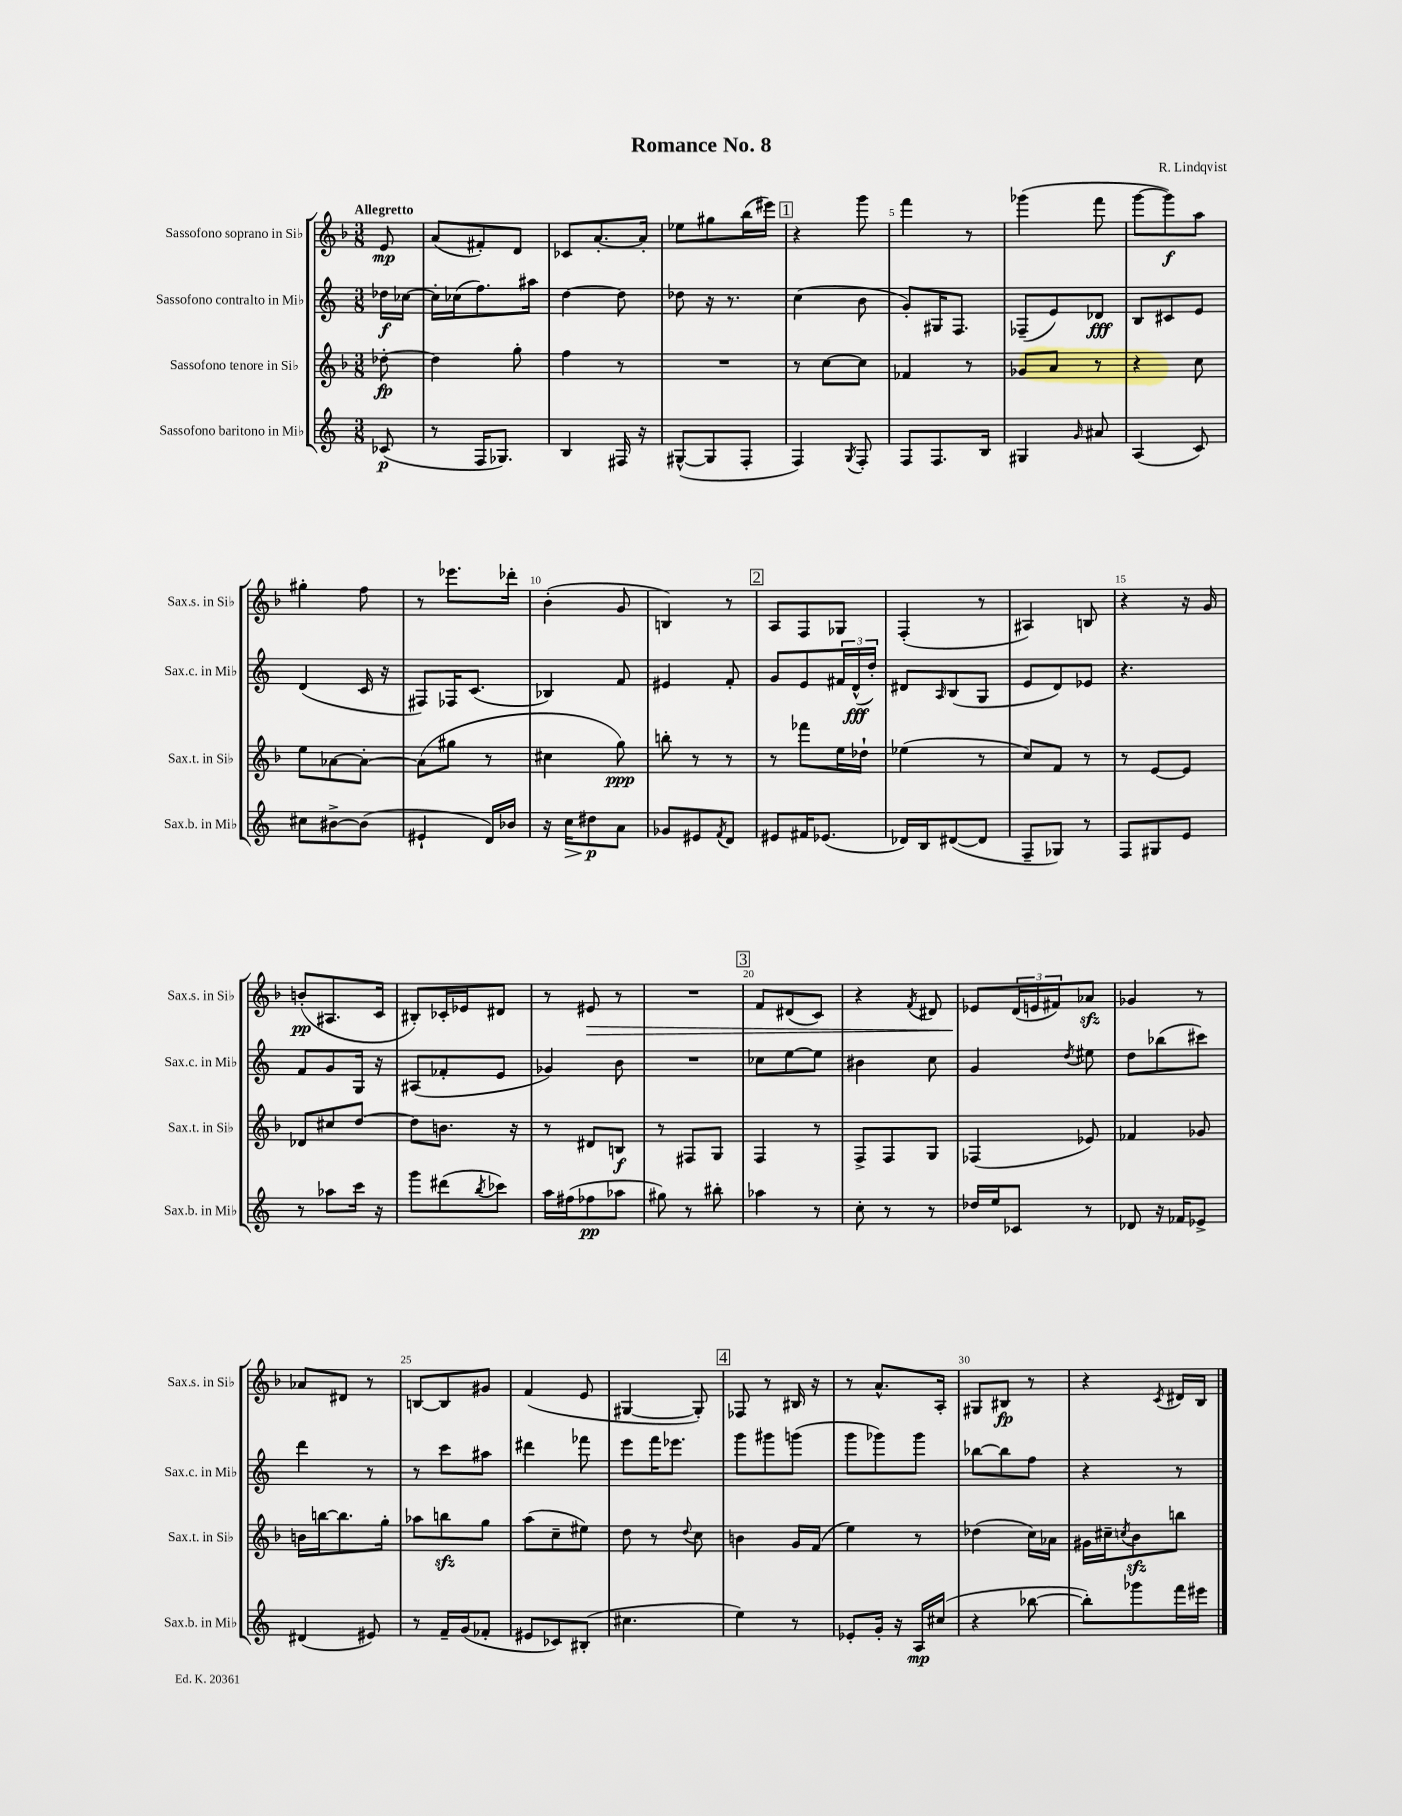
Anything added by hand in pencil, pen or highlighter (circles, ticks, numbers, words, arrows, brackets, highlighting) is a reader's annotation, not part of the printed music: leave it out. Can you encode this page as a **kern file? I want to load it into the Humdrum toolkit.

**kern	**kern	**kern	**kern
*staff4	*staff3	*staff2	*staff1
*clefG2	*clefG2	*clefG2	*clefG2
*k[]	*k[b-]	*k[]	*k[b-]
*M3/8	*M3/8	*M3/8	*M3/8
(8c-/	[8dd-'\	16dd-\LL	8e/
.	.	[16cc-\JJ	.
=	=	=	=
8r	4dd-\]	16cc-'\]LL	(8a/L
.	.	(16cc-\J	.
16F/LK	.	8.ff\)	8f#'/)
8.G-/J)	.	.	.
.	8gg'\	.	8d/J
.	.	16aa#\Jk	.
=	=	=	=
4B/	4ff\	[4dd\	8c-/L
.	.	.	[8.a'/
16F#/	8r	8dd\]	.
16r	.	.	16a'/]Jk
=	=	=	=
([8G#^^/L	4.r	8dd-\	8ee-\L
8G#/]	.	16r	8gg#\
.	.	8.r	.
8F'/J	.	.	(16bb-\L
.	.	.	16eee#\JJ)
=	=	=	=
4F/)	8r	(4cc\	4r
.	[8cc\L	.	.
8qG/	.	.	.
8F'/	8cc\]J	8b\	8ggg\
=	=	=	=
8F/L	4f-/	8g'/L)	4fff\
8.F/	.	16G#/K	.
.	.	8.F/J	.
.	8r	.	8r
16B/Jk	.	.	.
=	=	=	=
4G#/	8g-/L	(8F-~/L	(4ggg-\
.	8a/J	8e/)	.
16qqg/	.	.	.
8a#/	8r	8d-/J	8fff\
=	=	=	=
(4A/	4r	8B/L	[8ggg\L
.	.	8c#/	8ggg\])
8c/)	8cc\	8e/J	8aa\J
=	=	=	=
8cc#\L	8ee\L	(4d/	4gg#'\
[8b#^\	[8a-\	.	.
(8b#\]J	8a-'\_J	16c/	8ff\
.	.	16r	.
=	=	=	=
4e#`/	(8a-\]L	8F#/L)	8r
.	8gg#\J	16F-/K	8.eee-\L
.	.	(8.c/J	.
16d/LL)	8r	.	.
16b-/JJ	.	.	16ddd-'\Jk
=	=	=	=
16r	4cc#\	4B-/)	(4b-'\
16cc\LK	.	.	.
8dd#\	.	.	.
8a\J	8gg\)	8f/	8g/
=	=	=	=
8g-/L	8bb'\	4e#/	4B/)
8e#/	8r	.	.
8qf/	.	.	.
8d/J	8r	8f'/	8r
=	=	=	=
8e#/L	8r	8g/L	8A/L
16f#/K	8fff-\L	8e/	8F/
(8.e-/J	.	.	.
.	16ee\L	24f#/L	8G-/J
.	.	(24d^^/	.
.	16dd-`\JJ	.	.
.	.	24dd'/JJ)	.
=	=	=	=
16d-/LL)	(4ee-\	8d#/L	(4F'/
16B/J	.	.	.
.	.	16qqA/	.
([8d#/	.	(8B/	.
8d#/]J	8r	8G/J	8r
=	=	=	=
8F~/L	8cc/L)	8e/L	4A#/)
8G-/J)	8f/J	8d/)	.
8r	8r	8e-/J	8B/
=	=	=	=
8F/L	8r	4.r	4r
8G#/	[8e/L	.	.
8e/J	8e/]J	.	16r
.	.	.	16g/
=	=	=	=
8r	8d-/L	8f/L	(8b'/L
8aa-\L	8cc#/	8g/	8.A#/
16ccc\Jk	[8dd/J	16G/Jk	.
16r	.	16r	16c/Jk
=	=	=	=
8ggg\L	8dd\]L	(8A#/L	8B#'/L)
(8ddd#\	8.b\J	8f-'/	16c-'/L
.	.	.	16e-/J
8qbb/	.	.	.
8ccc-\J)	.	8e/J	8d#/J
.	16r	.	.
=	=	=	=
16aa\LL	8r	4g-/)	8r
(16ff#\J	.	.	.
8ff-\	8d#/L	.	8e#/
8aa-\J	8B/J	8b\	8r
=	=	=	=
8gg#\)	8r	4.r	4.r
8r	8F#/L	.	.
8bb#'\	8G/J	.	.
=	=	=	=
4aa-\	4F/	8cc-\L	8f/L
.	.	[8ee\	(8d#/
8r	8r	8ee\]J	8c/J)
=	=	=	=
8cc'\	8F^/L	4b#\	4r
8r	8F/	.	.
.	.	.	8qf/
8r	8G/J	8cc\	8d#/
=	=	=	=
16dd-/LL	(4F-/	4g/	8e-/L
16ee/J	.	.	.
8c-/J	.	.	(24d/L
.	.	.	24e/
.	.	.	24f#/J)
.	.	8qdd/	.
8r	8e-/)	8ee#\	8a-/J
=	=	=	=
8d-/	4f-/	8dd\L	4g-/
16r	.	(8bb-\	.
16f-/LK	.	.	.
8e-^/J	8g-/	8ccc#\J)	8r
=	=	=	=
(4d#/	16b\LL	4ddd\	8a-/L
.	[16bb\J	.	.
.	8.bb\]	.	8d#/J
8e#/)	.	8r	8r
.	16gg'\Jk	.	.
=	=	=	=
8r	8aa-\L	8r	[8B/L
16f~/LL	8bb\	8ccc\L	8B/]
(16g/J	.	.	.
8f-'/J	8gg\J	8aa#\J	8g#/J
=	=	=	=
8e#/L	(8aa\L	4ddd#\	(4f/
8c-/)	8cc~\	.	.
(8B#'/J	8ee#\J)	8fff-\	8e/
=	=	=	=
4.cc#\	8dd\	8eee\L	[4G#/
.	8r	16fff\K	.
.	.	8.eee-\J	.
.	8qqdd/	.	.
.	8cc\	.	8G#'/])
=	=	=	=
4ee\)	4b\	8ggg\L	8F-/
.	.	8ggg#\	8r
8r	16g/LL	(8ggg\J	16B#/
.	(16f/JJ	.	16r
=	=	=	=
8e-'/L	4ee\)	8ggg\L	8r
16g'/Jk	.	8ggg-\)	8.a^^/L
16r	.	.	.
16A/LL	8r	8ggg-\J	.
(16cc#/JJ	.	.	16A'/Jk
=	=	=	=
4r	(4dd-\	[8bb-\L	8G#/L
.	.	8bb-\]	8B#/J
[8bb-\	16cc\LL)	8ff\J	8r
.	16a-\JJ	.	.
=	=	=	=
8bb-'\]L)	16g#\LL	4r	4r
.	16cc#~\J	.	.
.	8qcc/	.	.
8ggg-\	8b-\	.	.
.	.	.	8qc/
16fff\L	8bb\J	8r	16d#/LL
16eee#\JJ	.	.	16B-/JJ
==	==	==	==
*-	*-	*-	*-
